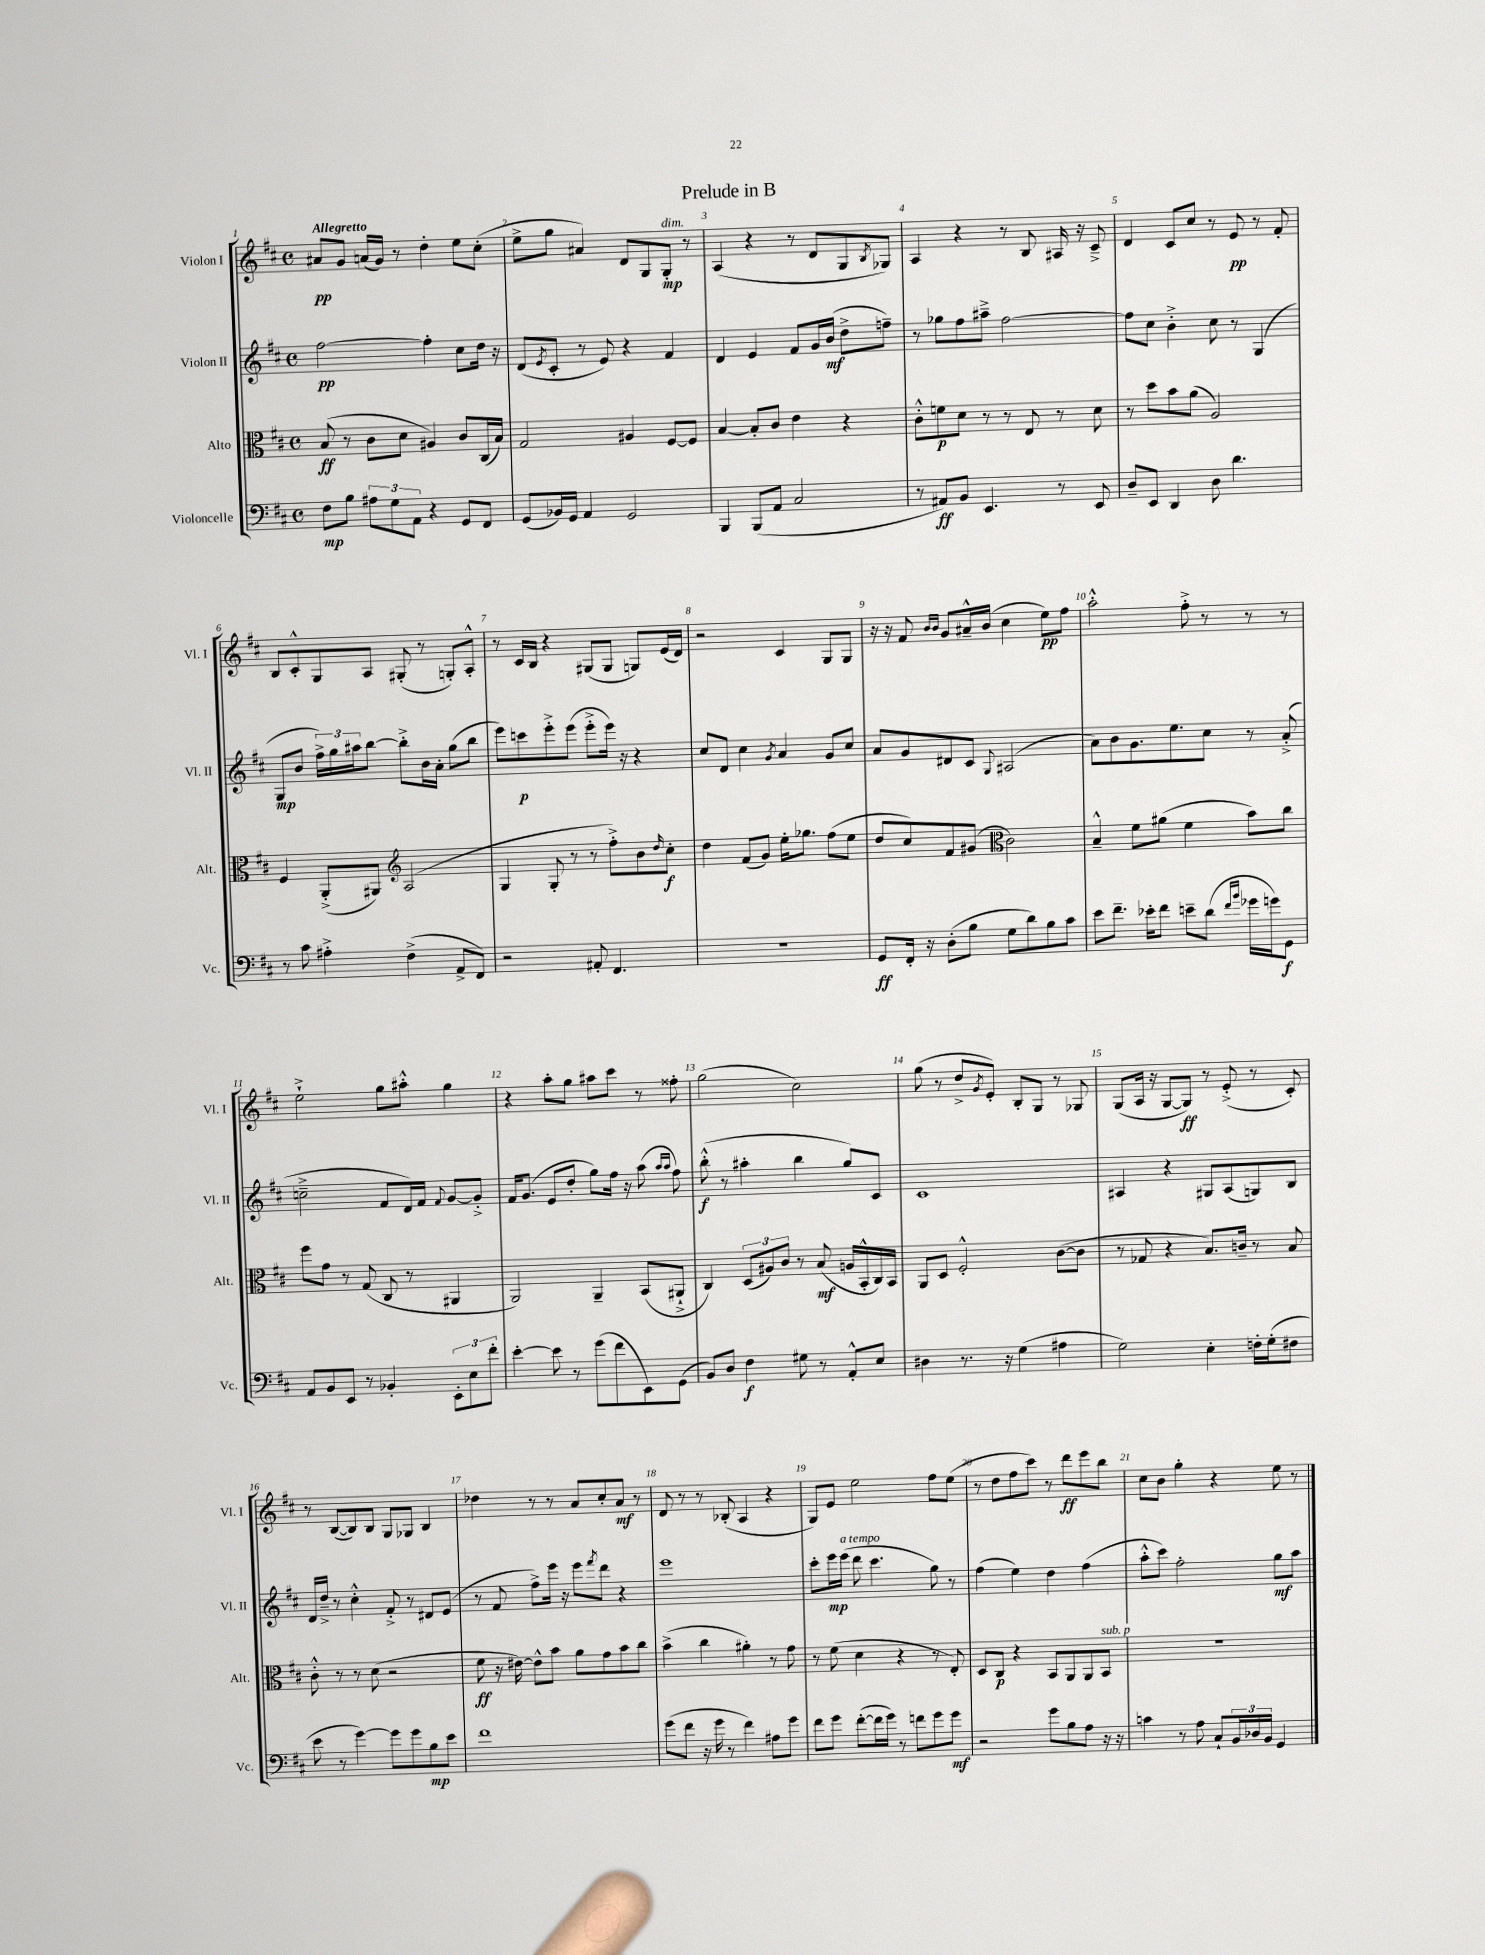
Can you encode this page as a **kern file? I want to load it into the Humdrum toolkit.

**kern	**kern	**kern	**kern
*staff4	*staff3	*staff2	*staff1
*clefF4	*clefC3	*clefG2	*clefG2
*k[f#c#]	*k[f#c#]	*k[f#c#]	*k[f#c#]
*M4/4	*M4/4	*M4/4	*M4/4
*met(c)	*met(c)	*met(c)	*met(c)
8F#	(8B	[2ff#	8a#
8B	8r	.	8g
12A#	8c#	.	(16a
.	.	.	16g)
12G	.	.	.
.	8d	.	8r
12AA	.	.	.
4r	4A#)	4ff#']	4dd'
8GG	8c#	8cc#	8ee
8FF#	(16C#	16dd	(8cc#'
.	16B)	16r	.
=	=	=	=
(8GG	2G	(8d	8ee^
.	.	8qe	.
16BB-)	.	8c#'	8gg
16GG	.	.	.
4AA	.	8r	4a#)
.	.	8e)	.
2GG	4A#	4r	8d
.	.	.	8G
.	[8F#	4f#	8G'
.	8F#]	.	8r
=	=	=	=
4BBB	[4B	4d	(4A
(8BBB	8B']	4e	4r
8AA	8c#	.	.
2C#	4e	8f#	8r
.	.	16g	8d
.	.	(16b	.
.	4r	8dd^	8G
.	.	.	8qB
.	.	8ff~)	8G-)
=	=	=	=
8r	8c#'^^	8r	4A
8AA#)	8f	8gg-	.
8BB	8d	8ff#	4r
4.EE	8r	8aa#~^	.
.	8r	[2ff#	8r
.	8E	.	8B
8r	8r	.	16A#
.	.	.	16r
8EE	8d	.	8c#~^
=	=	=	=
8D~	8r	8ff#]	4d
8EE	8dd	8cc#	.
4DD	8b	4b'^	8c#
.	(8a	.	8cc#
8D	2A)	8cc#	8r
4.d	.	8r	8e
.	.	(4G	8r
.	.	.	8f#'
=	=	=	=
8r	4F#	8G	8B
8c#	.	8b	8c#'^^
4A#'^	(8AA'^	24ff#^)	8G
.	.	24gg	.
.	.	24aa#	.
.	8AA#)	[8bb	8A
*	*clefG2	*	*
(4F#^	(2A	8bb'^]	(8G#'
.	.	16b	8r
.	.	16a'	.
8AA^	.	(8gg	8G')
8FF#)	.	8bb	8A'^^
=	=	=	=
2r	4G	8eee)	8r
.	.	8ccc	16c#
.	.	.	16B
.	8G'	8eee'^	4r
.	8r	(8eee	.
8AA#'	8r	8eee'^	(8G#
4.FF#	8ff#'^)	16eee)	8G#
.	.	16r	.
.	8b	4r	8G)
.	16qqdd	.	.
.	8cc#'	.	(16e
.	.	.	16d)
=	=	=	=
1r	4dd	8cc#	2r
.	.	8d	.
.	(8f#	4cc#	.
.	8g)	.	.
.	.	8qg	.
.	16ee'	4a	4c#
.	8.gg-	.	.
.	(8ff#	8g	8G
.	8ee	8cc#	8G
=	=	=	=
8GG	8dd	8a	16r
.	.	.	16r
16FF#'	8cc#)	8g	8f#
16r	.	.	.
.	.	.	16qqb
.	.	.	16qqb
(8D'	8f#	8d#	8g
8B	(8g#	8c#	16a#~^^
.	.	.	(16b
*	*clefC3	*	*
.	.	8qqG	.
8G	2c#)	(2A#	4cc#
8d)	.	.	.
8B	.	.	8ee)
8c#	.	.	8ff#
=	=	=	=
8e	4B~^^	8a)	2aa'^^
8.f#~	.	8b	.
.	8f#	8.g	.
16e-'	.	.	.
8f#	(8a#	.	.
.	.	8.ee	.
8e~	4f#	.	8ff#'^
(8d	.	8cc#	8r
16qqf#	.	.	.
16qqb	.	.	.
16g-	8b)	8r	8r
16g)	.	.	.
8GG	8cc#	(8a'^	8r
=	=	=	=
8AA	8ff#	2cc~^	2ee`^
8BB	8g	.	.
8EE	8r	.	.
8r	(8G	.	.
4BB-'	8C#	8f#	8gg
.	8r	16d)	8aa#'^^
.	.	16f#	.
.	.	8qqf#	.
12EE'	4AA#	[8g	4gg
12E	.	.	.
.	.	8g'^]	.
12f#'	.	.	.
=	=	=	=
[4e'	2AA)	16f#	4r
.	.	(8.g	.
8e]	.	8e	8aa'
8r	.	8dd'	8gg
(8g	4AA~	8gg)	8aa#
8f#	.	16ff#	8ccc#
.	.	16r	.
8EE)	(8BB	(8aa	8r
.	.	16qqaa	.
.	.	16qqaa	.
(8GG	8AA#`^	8ff#)	8ff##'
=	=	=	=
8BB)	4C#)	(8bb'^^	(2gg
8D	.	8r	.
4F#	(12D	4aa#'	.
.	12A#)	.	.
.	12c#	.	.
8G#	8r	4bb	2cc#)
8r	(8B	.	.
8AA'^^	16A	8gg)	.
.	16BB'^^	.	.
8E	16C#)	8c#	.
.	16BB	.	.
=	=	=	=
4D#	8AA	1c#	(8gg
.	8D	.	8r
8.r	2F#'^^	.	8dd^
.	.	.	8qg
.	.	.	8e')
16r	.	.	.
(4G	.	.	8B'
.	.	.	8G
4A#	([8c#	.	8r
.	8c#]	.	8G-
=	=	=	=
2G)	8r	4A#	(8G
.	8G-	.	16A
.	.	.	16r
.	4r	4r	[8G
.	.	.	8G])
4E'	8.B)	8G#	8r
.	.	(8A#	(8e'^
.	16c~	.	.
16F'	8r	8G)	8r
(16G'	.	.	.
8F#	8B	8B	8c#')
=	=	=	=
8e	8c#'^^	16d	8r
.	.	16dd~^	.
8r	8r	8r	([8B
[4g)	8r	4cc#'^^	8B])
.	(8d	.	8B
8g]	2r	8f#'^	8G
8g	.	8r	8G-
8B	.	8d#	4B
8e	.	(8e	.
=	=	=	=
1f#	8f#	8r	4dd-
.	16r	8f#	.
.	[16e#)	.	.
.	8e#^^]	8ff#^)	8r
.	8b	16eee	8r
.	.	16r	.
.	8a	8eee	8a
.	.	8qfff#	.
.	8g	8ddd	8cc#'
.	8b	4r	8a
.	8cc#	.	8r
=	=	=	=
(8g	(4b^	1eee	8d
8f#	.	.	8r
16r	4cc#	.	8r
16g	.	.	.
8r	.	.	(8B-'
4f#)	4a#')	.	4A
8A#	8r	.	4r
8g	8g	.	.
=	=	=	=
8f#	8r	8ccc#'	8G)
8g	(8f#	16eee	8e
.	.	(16eee	.
([8f#'	4d	8ddd	2ee
16f#]	.	4.ccc#	.
16g)	.	.	.
8r	4r	.	.
8f	.	.	.
8g	8r	8gg)	8ff#
8g	8E')	8r	(8ee
=	=	=	=
2r	8D	(4ff#	8r
.	8C#	.	8dd
.	4r	4ee)	8ff#
.	.	.	8ccc#)
8g	8BB	4dd	8r
8B	8AA	.	8ddd
8A	8AA	(4ff#	8eee
16r	8BB	.	8bb
16r	.	.	.
=	=	=	=
4c	1r	8aa'^^	8cc#
.	.	8ccc#)	8b
8r	.	2ff#'	4gg'
8A	.	.	.
8C#`	.	.	4r
24BB	.	.	.
24D-	.	.	.
24BB	.	.	.
4GG	.	8gg	8ee
.	.	8aa	8r
==	==	==	==
*-	*-	*-	*-
